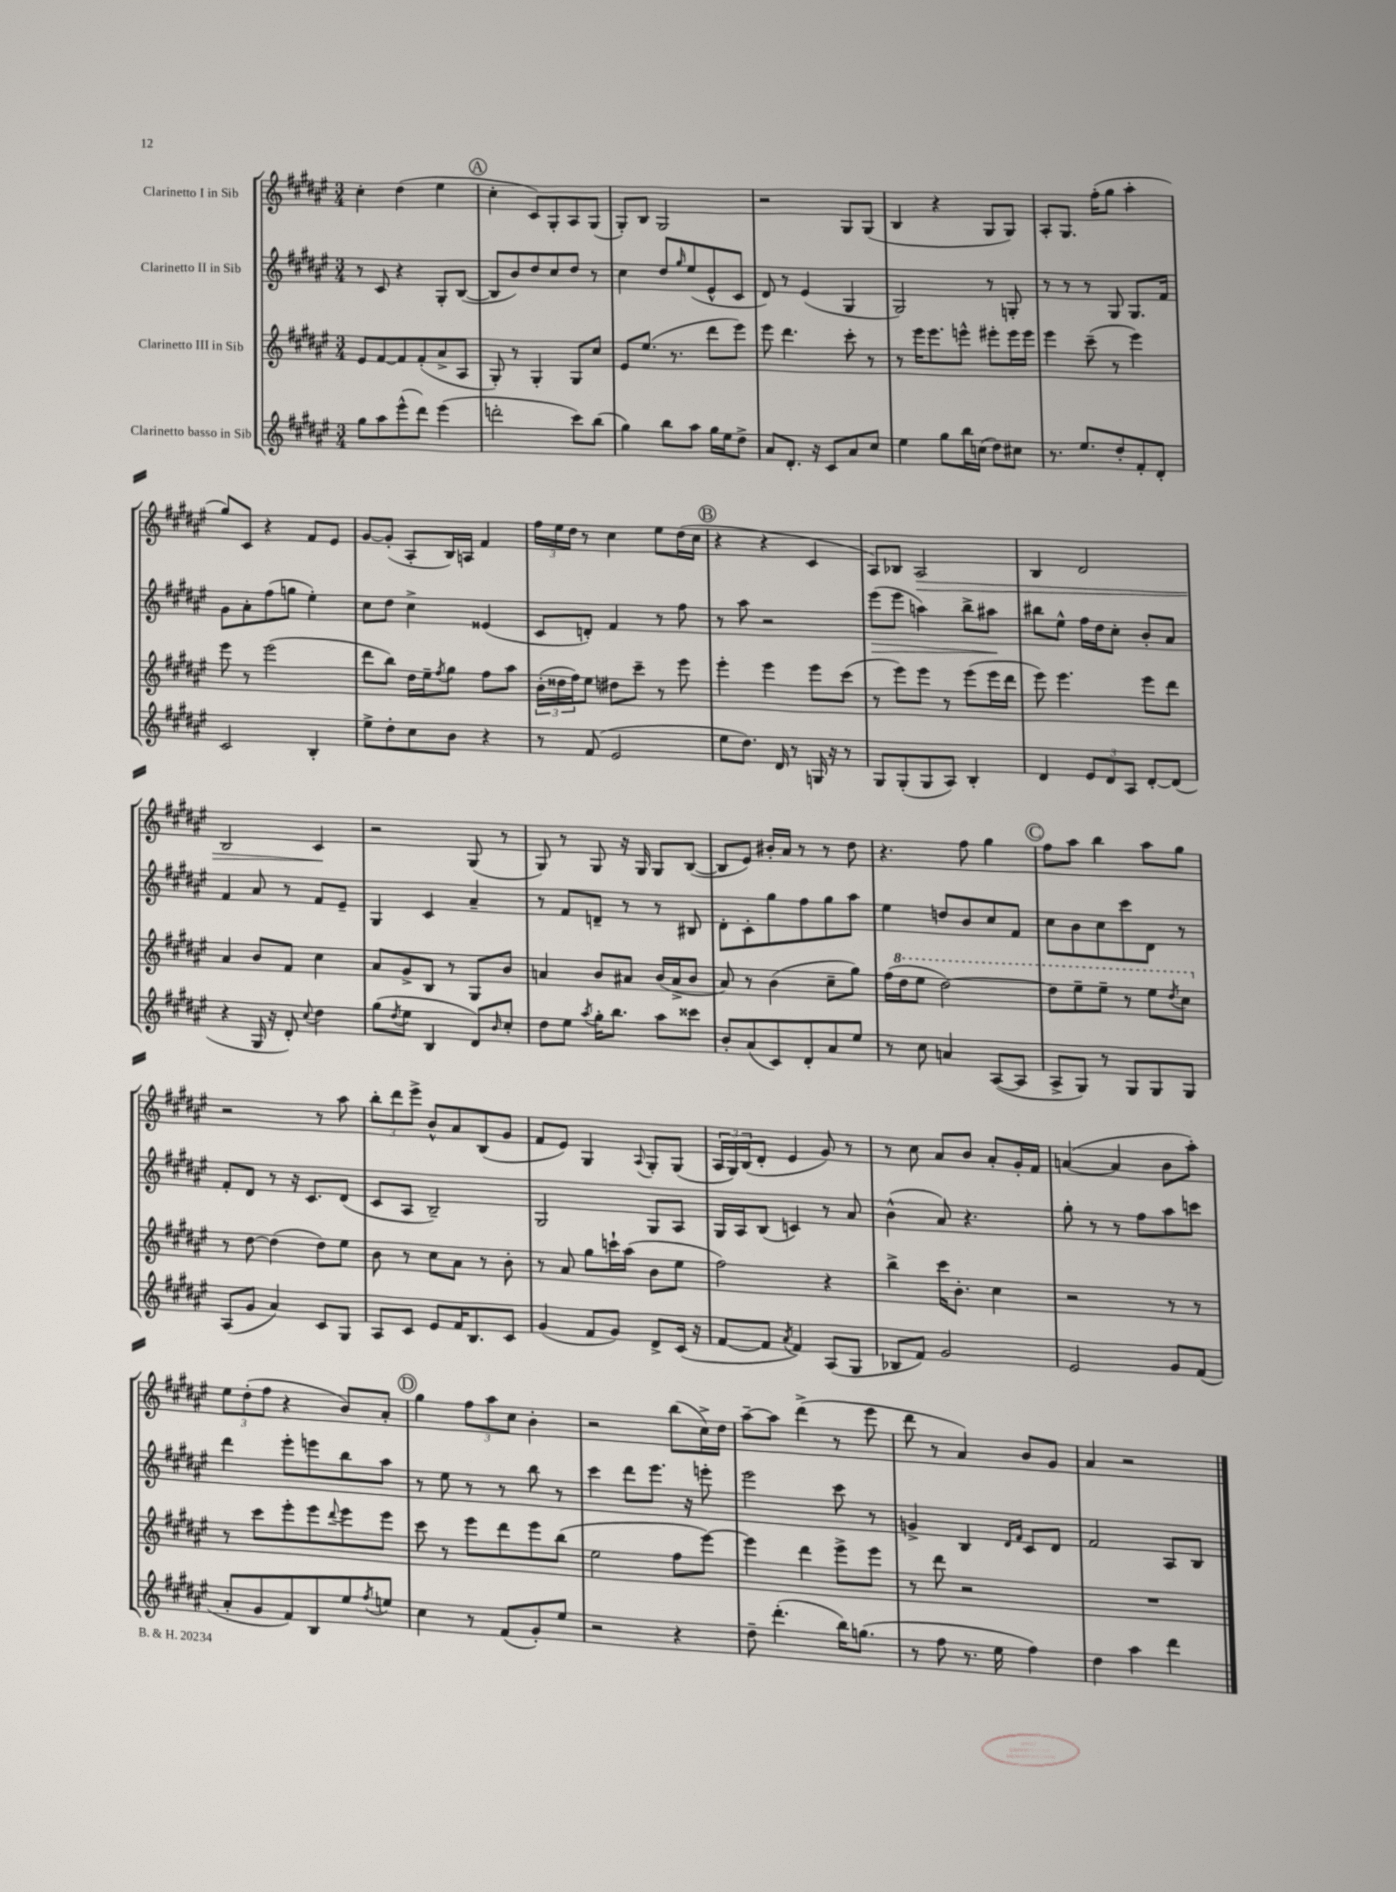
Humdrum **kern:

**kern	**kern	**kern	**dynam	**kern	**dynam
*part4	*part3	*part2	*part2	*part1	*part1
*staff4	*staff3	*staff2	*staff2	*staff1	*staff1
*I"Clarinetto basso in Sib	*I"Clarinetto III in Sib	*I"Clarinetto II in Sib	*	*I"Clarinetto I in Sib	*
*clefG2	*clefG2	*clefG2	*	*clefG2	*
*k[f#c#g#d#a#e#]	*k[f#c#g#d#a#e#]	*k[f#c#g#d#a#e#]	*	*k[f#c#g#d#a#e#]	*
*M3/4	*M3/4	*M3/4	*	*M3/4	*
=3	=3	=3	=3	=3	=3
8gg#\L	8e#/L	8r	.	4cc#'\	.
8aa#\	[8f#/	8c#/	.	.	.
(8eee#^^\	8f#/]	4r	.	(4dd#\	.
8ddd#\J)	(8f#'/	.	.	.	.
(4eee#\	8a#^/	8G#'/L	.	4ee#\	.
.	8A#/J	([8B/J	.	.	.
!!LO:REH:place=s1:t=A
=4	=4	=4	=4	=4	=4
2dddn'\	8G#'/)	8B/L]	.	4cc#'\	.
.	8r	8b/)	.	.	.
.	4G#'/	8dd#/	.	8c#/L)	.
.	.	8cc#/	.	8G#'/	.
8ccc#\L)	8G#/L	8dd#/J	.	8A#/	.
(8bb\J	8cc#/J	8r	.	(8G#/J	.
=5	=5	=5	=5	=5	=5
4gg#\)	8e#/L	4cc#\	.	8G#'/L)	.
.	(8.ee#/J	.	.	8B/J	.
8bb\L	.	8dd#/L	.	2G#/	.
.	8.r	.	.	.	.
.	.	16qqgg#/	.	.	.
8aa#\J	.	(8ee#/	.	.	.
16gg#\LL	8ddd#\L	8e#^^/	.	.	.
16ee#\J	.	.	.	.	.
8dd#^\J	8eee#\J)	8c#/J	.	.	.
=6	=6	=6	=6	=6	=6
8a#/L	8eee#\	8d#/)	.	2r	.
8.d#'/J	4.ddd#\	8r	.	.	.
.	.	(4e#/	.	.	.
16r	.	.	.	.	.
8c#/L	.	.	.	.	.
8a#/	8ccc#'\	4G#/	.	8G#/L	.
8cc#/J	8r	.	.	(8G#/J	.
=7	=7	=7	=7	=7	=7
4ee#\	8r	2G#/)	.	4B/	.
.	16eee#\KL	.	.	.	.
.	8.eee#\	.	.	.	.
8gg#\L	.	.	.	4r	.
16bb\L	8eeen^^\J	.	.	.	.
(16ccn\JJ	.	.	.	.	.
8dd#\L)	8eee#X'\L	8r	.	8G#/L	.
8cc#X\J	16eee#\L	8Gn'/	.	8G#/J)	.
.	16eee#\JJ	.	.	.	.
=8	=8	=8	=8	=8	=8
8.r	4eee#\	8r	.	8A#'/L	.
.	.	8r	.	8.G#/J	.
8.ee#/L	.	.	.	.	.
.	(8ccc#~\	8r	.	.	.
.	.	.	.	(16ff#'\KL	.
8dd#'/	8r	8G#/	.	8gg#\J	.
8f#'/	4eee#\)	8.G#/L	.	4aa#'\	.
8d#'/J	.	.	.	.	.
.	.	16f#/Jk	.	.	.
!!LO:LB:g=z
=9	=9	=9	=9	=9	=9
2c#/	8eee#\	8g#\L	.	8gg#/L)	.
.	8r	8a#'\	.	8c#/J	.
.	(2eee#\	(8ff#\	.	4r	.
.	.	8ggn\J	.	.	.
4B'/	.	4ee#'\)	.	8f#/L	.
.	.	.	.	8e#/J	.
=10	=10	=10	=10	=10	=10
8ee#^\L	8ddd#\L	8cc#\L	.	[8g#/L	.
8dd#'\	8bb\J)	8dd#\J	.	(8g#'/J]	.
8cc#\	16dd#\LL	4cc#^\	.	8A#'/L	.
.	16ee#~\J	.	.	.	.
.	8qff#/	.	.	.	.
8b\J	8gg#\J	.	.	16B/L)	.
.	.	.	.	16An/JJ	.
4r	8ff#\L	(4e##X/	.	4f#/	.
.	8aa#\J	.	.	.	.
=11	=11	=11	=11	=11	=11
8r	(24b'\LL	8c#/L	.	24ff#\LL	.
.	24dd##X\	.	.	24ee#\	.
.	24ff#\J)	.	.	24dd#\JJ	.
(8f#/	8ee#\J	8dn'/J)	.	8r	.
2e#/	8dd#X\L	4f#/	.	4cc#\	.
.	8ccc#~\J	.	.	.	.
.	8r	8r	.	8ee#\L	.
.	8eee#\	8ff#\	.	(16dd#\L	.
.	.	.	.	16cc#\JJ	.
!!LO:REH:place=s1:t=B
=12	=12	=12	=12	=12	=12
8ee#\L	4eee#'\	8r	.	4r	.
8.dd#\J)	.	8aa#\	.	.	.
.	4eee#\	2r	.	4r	.
16d#/	.	.	.	.	.
8r	.	.	.	.	.
16Gn/	8eee#\L	.	.	4c#/	.
16r	.	.	.	.	.
8r	(8ccc#\J	.	.	.	.
=13	=13	=13	=13	=13	=13
!	!	!	!LO:HP:b	!	!
8G#/L	8r	(8eee#\L	>	8A#/L)	.
(8G#'/	8eee#\L)	8eee#\J	.	8B-X/J	.
!	!	!	!	!	!LO:HP:b
8G#/	8eee#\J	4aan\)	.	2A#/	>
8A#/J)	8r	.	.	.	.
4B'/	(8eee#\L	8bb^\L	.	.	.
.	16eee#\L	8aa#X\J	.	.	.
.	16ddd#\JJ	.	.	.	.
.	.	.	]	.	.
=14	=14	=14	=14	=14	=14
4d#/	8eee#\)	8bb#X\L	.	4B/	.
.	4.eee#\	8ee#^^\J	.	.	.
12e#/L	.	16ff#\LL	.	2d#/	.
.	.	16dd#\J	.	.	.
12d#/	.	.	.	.	.
.	.	8cc#'\J	.	.	.
12A#/J	.	.	.	.	.
[8d#'/L	8eee#\L	8b'/L	.	.	.
(8d#/J]	8ddd#\J	8a#/J	.	.	.
!!LO:LB:g=z
=15	=15	=15	=15	=15	=15
4r	4a#/	4f#/	.	2B/	.
16G#/	8b/L	8a#/	.	.	.
16r	.	.	.	.	.
8d#'/)	8f#/J	8r	.	.	.
8qqcc#/	.	.	.	.	.
4dd#\	4cc#\	8f#/L	.	4c#/	.
.	.	8e#~/J	.	.	.
.	.	.	.	.	]
=16	=16	=16	=16	=16	=16
(8gg#\L	8a#/L	4G#/	.	2r	.
8qdd#/	.	.	.	.	.
8ee#\J	8g#^/	.	.	.	.
4B/	8B/J	4c#/	.	.	.
.	8r	.	.	.	.
8d#/L)	8G#/L	4a#~/	.	(8G#/	.
16qqb/	.	.	.	.	.
8cc#'/J	8b/J	.	.	8r	.
=17	=17	=17	=17	=17	=17
8dd#\L	4an/	8r	.	8G#/)	.
8ee#\J	.	8f#/L	.	8r	.
8qaa#/	.	.	.	.	.
16gg#'\KL	8b/L	8dn~/J	.	8G#/	.
8.bb\J	.	.	.	.	.
.	8a#X/J	8r	.	16r	.
.	.	.	.	16G#/	.
8aa#\L	(16b/LL	8r	.	8G#/L	.
.	16a#^/J	.	.	.	.
8ccc##X\J	8b/J	8B#X/	.	([8B/J	.
=18	=18	=18	=18	=18	=18
8b'/L	8a#/)	8d#'\L	.	8B/L]	.
(8a#/	8r	8c#'\	.	8e#/J)	.
8c#/)	(4b\	8gg#\	.	16b#X'/LL	.
.	.	.	.	16a#/JJ	.
8d#'/	.	8ff#\	.	8r	.
8a#/	8cc#~\L	8gg#\	.	8r	.
8ee#/J	8gg#\J)	8aa#\J	.	8dd#\	.
=19	=19	=19	=19	=19	=19
8r	(16ff#\LL	4ee#\	.	4.r	.
*	*8va	*	*	*	*
.	16ddd#\J	.	.	.	.
8cc#\	8eee#\J	.	.	.	.
4an/	[2ddd#\)	8ddn/L	.	.	.
.	.	8b/	.	8ff#\	.
([8A#/L	.	8cc#/	.	4gg#\	.
8A#/J]	.	8f#/J	.	.	.
!!LO:REH:place=s1:t=C
=20	=20	=20	=20	=20	=20
8A#^/L	8ddd#\L]	8cc#\L	.	8ff#\L	.
8G#/J)	8eee#~\	8b\	.	8aa#\J	.
8r	8eee#~\J	8cc#\	.	4bb\	.
8G#/L	8r	8ccc#\	.	.	.
8G#/	8eee#\L	8d#\J	.	8aa#\L	.
.	8qddd#/	.	.	.	.
8G#/J	8ccc#\J	8r	.	8gg#\J	.
!!LO:LB:g=z
=21	=21	=21	=21	=21	=21
*	*X8va	*	*	*	*
(8A#/L	8r	8f#'/L	.	2r	.
8g#/J	[8dd#\	8d#/J	.	.	.
4a#/)	(4dd#\]	8r	.	.	.
.	.	16r	.	.	.
.	.	8.c#/L	.	.	.
8c#/L	8dd#\L)	.	.	8r	.
8G#/J	8ee#\J	(8d#/J	.	8aa#\	.
=22	=22	=22	=22	=22	=22
8A#/L	8b\	8c#/L	.	12bb'\L	.
.	.	.	.	12ddd#\	.
8c#/J	8r	8A#/J	.	.	.
.	.	.	.	12eee#^\J	.
8e#/L	8cc#\L	2B~/)	.	8b^^/L	.
16f#/K	8a#\J	.	.	8a#/	.
8.B/	.	.	.	.	.
.	8r	.	.	(8B/	.
8c#/J	8b'\	.	.	8g#/J	.
=23	=23	=23	=23	=23	=23
(4g#/	8r	2G#/	.	8f#/L	.
.	8a#/	.	.	8e#/J)	.
8f#/L	8gg#\L	.	.	4G#/	.
8g#/J)	16cccn`\L	.	.	.	.
.	(16aa#\JJ	.	.	.	.
.	.	.	.	8qqA#/	.
8d#^/L	8b\L	8G#/L	.	8G#'/L	.
(16c#/Jk	8ee#\J	8A#/J	.	(8G#/J	.
16r	.	.	.	.	.
=24	=24	=24	=24	=24	=24
[8f#/L	2ff#\)	16G#/LL	.	24A#/LL	.
.	.	.	.	24G#/)	.
.	.	16A#/J	.	.	.
.	.	.	.	(24B/J	.
8f#/J]	.	(8B/J	.	8d#'/J	.
8qa#/	.	.	.	.	.
4f#/)	.	4cn/)	.	4e#/	.
(8A#/L	4r	8r	.	8g#/)	.
8G#/J	.	8a#/	.	8r	.
=25	=25	=25	=25	=25	=25
8B-X/L	4bb^\	(4b^^\	.	8r	.
8f#/J)	.	.	.	8cc#\	.
2g#/	16ccc#\KL	8a#/)	.	8a#/L	.
.	8.b'\J	.	.	.	.
.	.	4.r	.	8b/J	.
.	4cc#\	.	.	8a#'/L	.
.	.	.	.	16g#'/L	.
.	.	.	.	16f#/JJ	.
=26	=26	=26	=26	=26	=26
2e#/	2r	8gg#'\	.	([4an/	.
.	.	8r	.	.	.
.	.	8r	.	4a/]	.
.	.	8ff#\L	.	.	.
8g#/L	8r	8aa#\	.	8b\L	.
(8f#/J	8r	8cccn\J	.	8aa#'\J)	.
!!LO:LB:g=z
=27	=27	=27	=27	=27	=27
8a#'/L	8r	4ddd#\	.	12ee#\L	.
.	.	.	.	(12dd#'\	.
8g#/	8ccc#\L	.	.	.	.
.	.	.	.	12ff#\J	.
8f#/)	8eee#'\	8eee#'\L	.	4r	.
8B/	8eee#\	8eeen\	.	.	.
.	8qqddd#/	.	.	.	.
8ee#/	8eee#\	8bb\	.	8b/L)	.
8qff#/	.	.	.	.	.
8een/J	8eee#\J	8aa#\J	.	8a#'/J	.
!!LO:REH:place=s1:t=D
=28	=28	=28	=28	=28	=28
4cc#\	8ccc#\	8r	.	4gg#\	.
.	8r	8ee#\	.	.	.
8r	8eee#\L	8r	.	12ff#\L	.
.	.	.	.	12aa#\	.
(8f#/L	8ddd#\	8r	.	.	.
.	.	.	.	12cc#\J	.
8g#'/)	8eee#\	8bb\	.	4b'\	.
8ee#/J	(8bb\J	8r	.	.	.
=29	=29	=29	=29	=29	=29
2r	2ee#\	4ccc#\	.	2r	.
.	.	8ddd#\L	.	.	.
.	.	8.eee#\J	.	.	.
4r	8ff#\L	.	.	(8bb\L	.
.	.	16r	.	.	.
.	[8eee#\J)	8eeen'\	.	16cc#^\L)	.
.	.	.	.	16dd#\JJ	.
=30	=30	=30	=30	=30	=30
8dd#~\	4eee#\]	2eee#\	.	[8aa#~\L	.
(4.ddd#'\	.	.	.	8aa#\J]	.
.	4ddd#\	.	.	(4ddd#^\	.
16bb\KL)	8eee#^\L	8ccc#\	.	8r	.
(8.ggn\J	.	.	.	.	.
.	8eee#\J	8r	.	8eee#\	.
=31	=31	=31	=31	=31	=31
8r	8r	4gn^/	.	8ddd#\	.
8ff#\	8ddd#\	.	.	8r	.
8.r	2r	4B/	.	4a#/)	.
16ee#\	.	.	.	.	.
.	.	16qqd#/LL	.	.	.
.	.	16qqf#/JJ	.	.	.
4ff#\)	.	8c#/L	.	8b/L	.
.	.	8d#/J	.	8g#/J	.
=32	=32	=32	=32	=32	=32
4dd#\	2.r	2f#/	.	4a#/	.
4aa#\	.	.	.	2r	.
4ddd#\	.	8A#/L	.	.	.
.	.	8B/J	.	.	.
==	==	==	==	==	==
*-	*-	*-	*-	*-	*-
